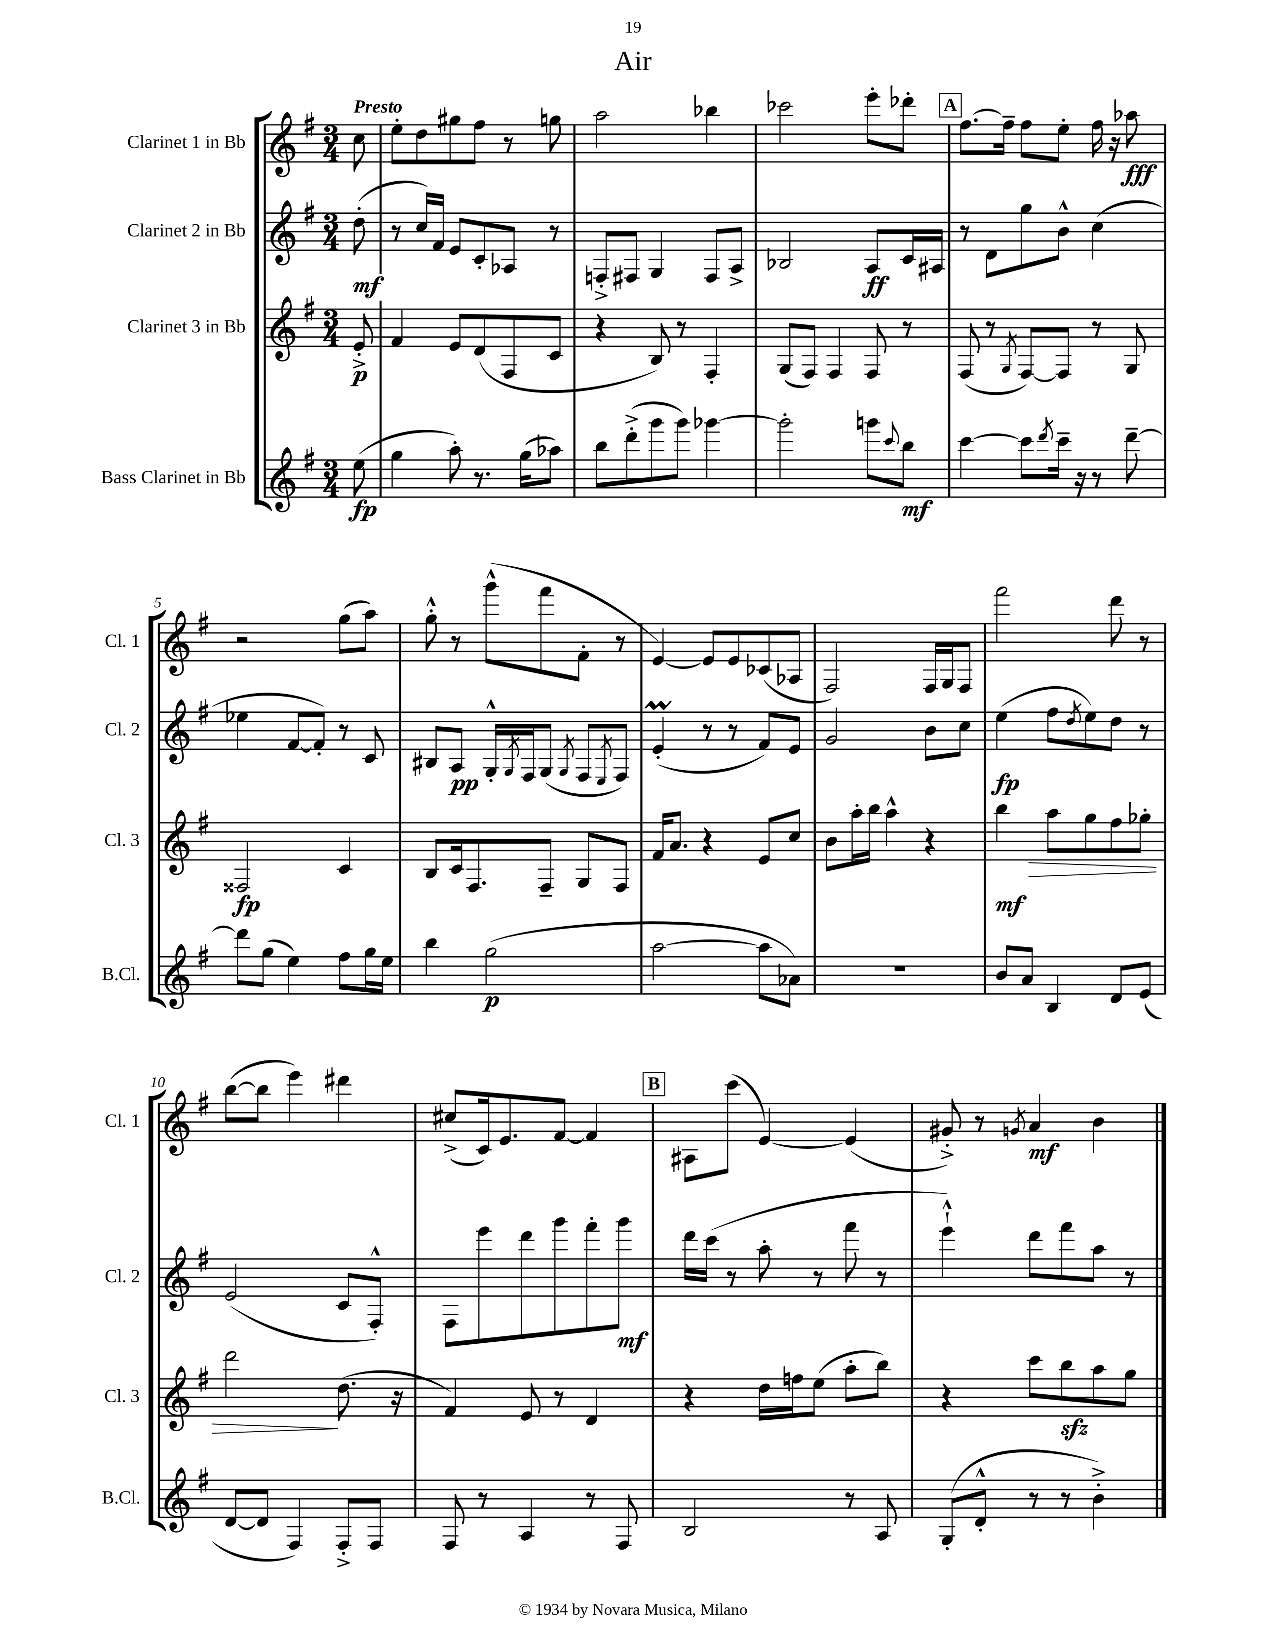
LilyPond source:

\header { title = "Air" }
<<
\new StaffGroup <<
\new Staff = "s0" \with { instrumentName = "Clarinet 1 in Bb" shortInstrumentName = "Cl. 1" } {
    \clef treble \key g \major \numericTimeSignature \time 3/4 \partial 8 \tempo "Presto"
    c''8 |
    e''8-. d''8 gis''8 fis''8 r8 g''8 |
    a''2 bes''4 |
    ces'''2 e'''8-. des'''8-. |
    \mark \markup { \box "A" } fis''8.~ fis''16-- fis''8 e''8-. fis''16 r16 aes''8\fff |
    r2 g''8( a''8) |
    g''8-.-^ r8 g'''8-^( fis'''8 fis'8-. r8 |
    e'4~) e'8 e'8 ces'8( aes8 |
    fis2) fis16 g16 fis8 |
    fis'''2 d'''8 r8 |
    b''8~( b''8 e'''4) dis'''4 |
    cis''8->( c'16) e'8. fis'8~ fis'4 |
    \mark \markup { \box "B" } ais8 c'''8( e'4~) e'4( |
    gis'8-.->) r8 \acciaccatura { g'8 } a'4\mf b'4 \bar "|." |
}
\new Staff = "s1" \with { instrumentName = "Clarinet 2 in Bb" shortInstrumentName = "Cl. 2" } {
    \clef treble \key g \major \numericTimeSignature \time 3/4 \partial 8
    d''8-.\mf( |
    r8 c''16) fis'16 e'8 c'8-. aes8 r8 |
    f8-.-> fis8 g4 fis8 a8-> |
    bes2 a8\ff c'16 ais16 |
    \mark \markup { \box "A" } r8 d'8 g''8 b'8-^ c''4( |
    ees''4 fis'8~ fis'8-.) r8 c'8 |
    bis8 a8\pp g16-.-^ \acciaccatura { g8 } fis16 g8( \acciaccatura { g8 } fis8 \acciaccatura { e8 } fis8) |
    e'4-.\prall( r8 r8 fis'8) e'8 |
    g'2 b'8 c''8 |
    e''4\fp( fis''8 \acciaccatura { d''8 } e''8) d''8 r8 |
    e'2( c'8 fis8-.-^) |
    fis8 e'''8 d'''8 g'''8 fis'''8-. g'''8\mf |
    \mark \markup { \box "B" } d'''16 c'''16( r8 a''8-. r8 fis'''8 r8 |
    e'''4-!-^) d'''8 fis'''8 a''8 r8 \bar "|." |
}
\new Staff = "s2" \with { instrumentName = "Clarinet 3 in Bb" shortInstrumentName = "Cl. 3" } {
    \clef treble \key g \major \numericTimeSignature \time 3/4 \partial 8
    e'8-.->\p |
    fis'4 e'8 d'8( fis8 c'8 |
    r4 b8) r8 fis4-. |
    g8( fis8) fis4 fis8 r8 |
    \mark \markup { \box "A" } fis8( r8 \acciaccatura { g8 } fis8~) fis8 r8 g8 |
    fisis2\fp c'4 |
    b8 c'16 fis8. fis8-- g8 fis8 |
    fis'16 a'8. r4 e'8 c''8 |
    b'8 a''16-. b''16 a''4-^ r4 |
    b''4\mf\> a''8 g''8 fis''8 ges''8-. |
    d'''2\! d''8.( r16 |
    fis'4) e'8 r8 d'4 |
    \mark \markup { \box "B" } r4 d''16 f''16 e''8( a''8-. b''8) |
    r4 c'''8 b''8\sfz a''8 g''8 \bar "|." |
}
\new Staff = "s3" \with { instrumentName = "Bass Clarinet in Bb" shortInstrumentName = "B.Cl." } {
    \clef treble \key g \major \numericTimeSignature \time 3/4 \partial 8
    e''8\fp( |
    g''4 a''8-.) r8. g''16( aes''8) |
    b''8 d'''8-.->( g'''8 g'''8) ges'''4~ |
    ges'''2-. g'''8 \appoggiatura { c'''8 } b''8\mf |
    \mark \markup { \box "A" } c'''4~ c'''8 \acciaccatura { d'''8 } c'''16-- r16 r8 d'''8~-- |
    d'''8 g''8( e''4) fis''8 g''16 e''16 |
    b''4 g''2\p( |
    a''2~ a''8 aes'8) |
    R2. |
    b'8 a'8 b4 d'8 e'8( |
    d'8~ d'8 fis4) fis8-.-> fis8 |
    fis8 r8 a4 r8 fis8 |
    \mark \markup { \box "B" } b2 r8 a8 |
    g8-.( d'8-.-^ r8 r8 b'4-.->) \bar "|." |
}
>>
>>
